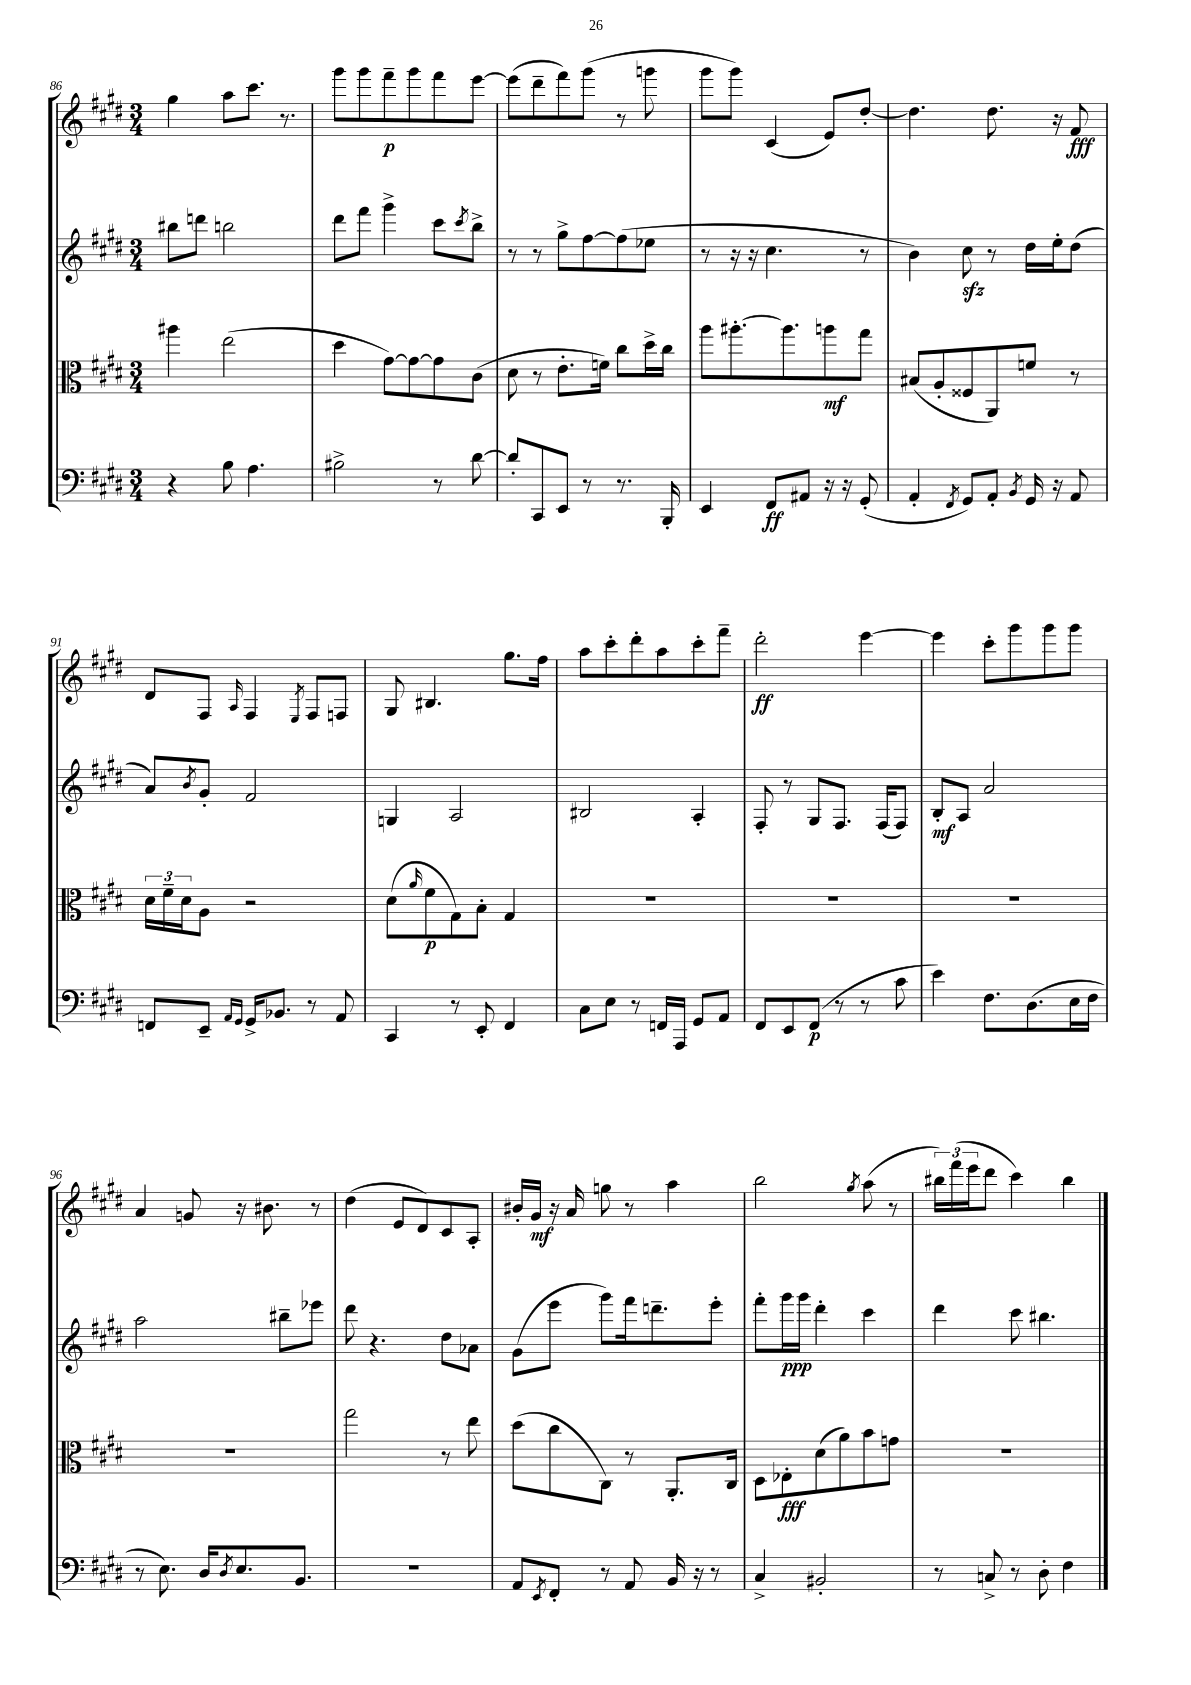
<<
\new StaffGroup <<
\new Staff = "s0" {
    \clef treble \key e \major \numericTimeSignature \time 3/4
    gis''4 a''8 cis'''8. r8. |
    gis'''8 gis'''8 fis'''8--\p gis'''8 fis'''8 e'''8~ |
    e'''8( dis'''8-- fis'''8) gis'''8( r8 g'''8 |
    gis'''8 gis'''8) cis'4( e'8) dis''8~-. |
    dis''4. dis''8. r16 fis'8\fff |
    dis'8 fis8 \grace { a16 } fis4 \acciaccatura { e8 } fis8 f8 |
    gis8 bis4. gis''8. fis''16 |
    a''8 cis'''8-. dis'''8-. a''8 cis'''8-. fis'''8-- |
    dis'''2-.\ff e'''4~ |
    e'''4 cis'''8-. gis'''8 gis'''8 gis'''8 |
    a'4 g'8 r16 bis'8. r8 |
    dis''4( e'8 dis'8) cis'8 a8-. |
    bis'16-. gis'16\mf r16 a'16 g''8 r8 a''4 |
    b''2 \acciaccatura { gis''8 } a''8( r8 |
    \tuplet 3/2 { bis''16) fis'''16( e'''16 } dis'''8 cis'''4) bis''4 \bar "|." |
}
\new Staff = "s1" {
    \clef treble \key e \major \numericTimeSignature \time 3/4
    bis''8 d'''8 b''2 |
    dis'''8 fis'''8 gis'''4-> cis'''8 \acciaccatura { cis'''8 } b''8-> |
    r8 r8 gis''8-> fis''8~ fis''8( ees''8 |
    r8 r16 r16 cis''4. r8 |
    b'4) cis''8\sfz r8 dis''16 e''16-. dis''8( |
    a'8) \acciaccatura { b'8 } gis'8-. fis'2 |
    g4 a2 |
    bis2 a4-. |
    fis8-. r8 gis8 fis8. fis16( fis8) |
    b8-.\mf a8 a'2 |
    a''2 bis''8-- ees'''8 |
    dis'''8 r4. dis''8 aes'8 |
    gis'8( e'''8 gis'''8) fis'''16 d'''8.-- e'''8-. |
    fis'''8-. gis'''16\ppp gis'''16 dis'''4-. cis'''4 |
    dis'''4 cis'''8 bis''4. \bar "|." |
}
\new Staff = "s2" {
    \clef alto \key e \major \numericTimeSignature \time 3/4
    ais''4 e''2( |
    dis''4 gis'8~) gis'8~ gis'8 cis'8( |
    dis'8 r8 e'8.-. f'16) cis''8 dis''16-> cis''16 |
    a''8 ais''8.~-. ais''8. a''8\mf gis''8 |
    bis8( a8-. fisis8 a,8) f'8 r8 |
    \tuplet 3/2 { dis'16 fis'16-- dis'16 } a8 r2 |
    dis'8( \grace { a'16 } fis'8\p gis8) b8-. gis4 |
    R2. |
    R2. |
    R2. |
    R2. |
    gis''2 r8 e''8 |
    dis''8( cis''8 cis8) r8 a,8.-. cis16 |
    dis8 ees8-.\fff dis'8( a'8) b'8 g'8 |
    R2. \bar "|." |
}
\new Staff = "s3" {
    \clef bass \key e \major \numericTimeSignature \time 3/4
    r4 b8 a4. |
    bis2-> r8 dis'8~ |
    dis'8-. cis,8 e,8 r8 r8. b,,16-. |
    e,4 fis,8\ff ais,8 r16 r16 gis,8-.( |
    a,4-. \acciaccatura { fis,8 } gis,8) a,8-. \acciaccatura { b,8 } gis,16 r16 a,8 |
    f,8 e,8-- \grace { a,16 gis,16 } gis,16-> bes,8. r8 a,8 |
    cis,4 r8 e,8-. fis,4 |
    cis8 e8 r8 f,16 a,,16 gis,8 a,8 |
    fis,8 e,8 fis,8\p( r8 r8 cis'8 |
    e'4) fis8. dis8.( e16 fis16 |
    r8 e8.) dis16 \acciaccatura { dis8 } e8. b,8. |
    R2. |
    a,8 \acciaccatura { e,8 } fis,8-. r8 a,8 b,16 r16 r8 |
    cis4-> bis,2-. |
    r8 c8-> r8 dis8-. fis4 \bar "|." |
}
>>
>>
\layout { \context { \Score currentBarNumber = #86 } }
